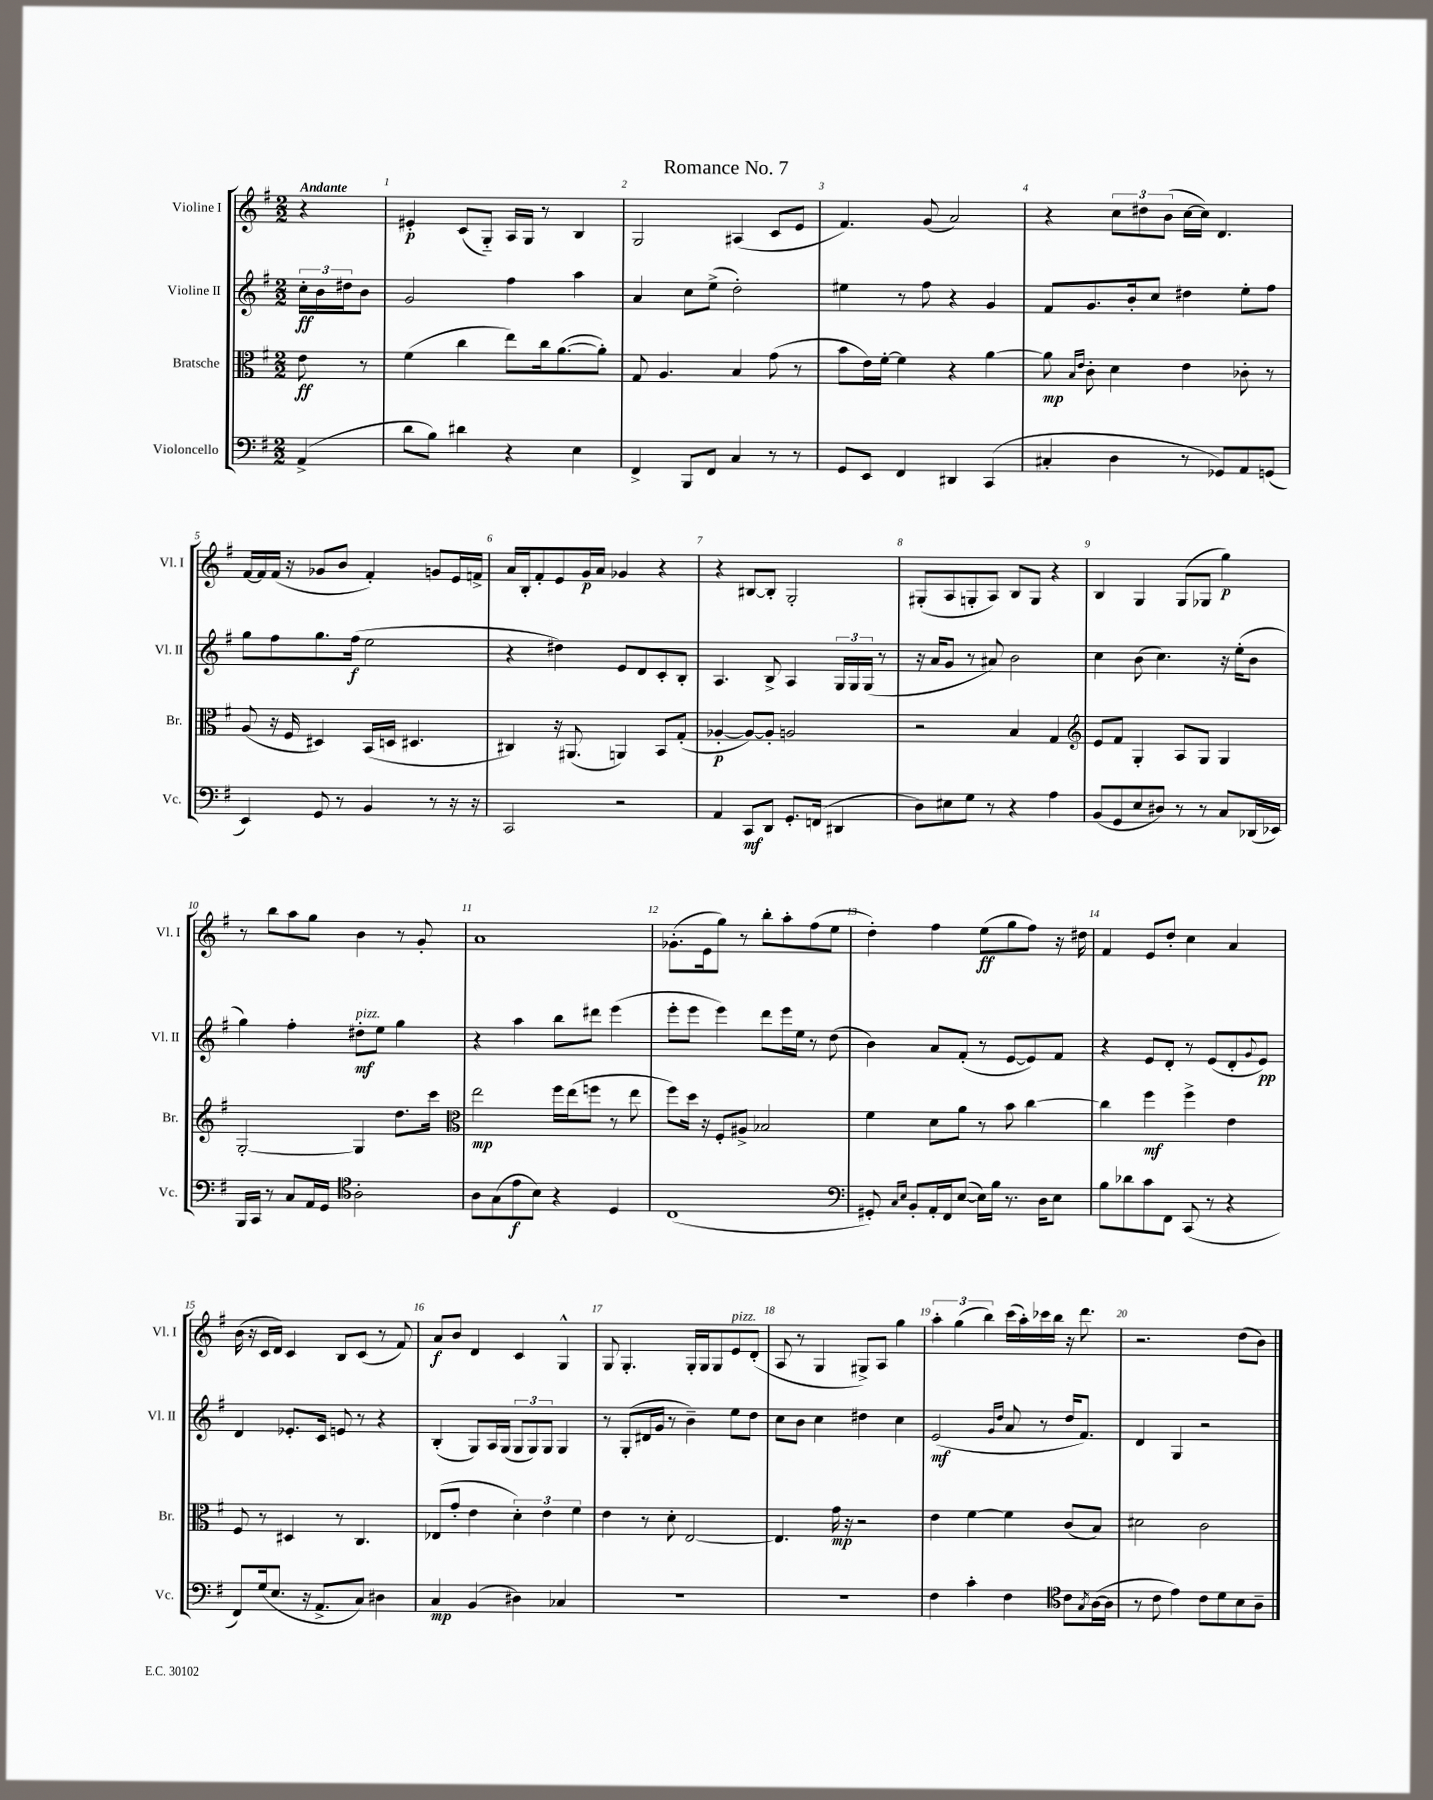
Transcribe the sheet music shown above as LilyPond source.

\header { title = "Romance No. 7" }
<<
\new StaffGroup <<
\new Staff = "s0" \with { instrumentName = "Violine I" shortInstrumentName = "Vl. I" } {
    \clef treble \key g \major \numericTimeSignature \time 2/2 \partial 4 \tempo "Andante"
    r4 |
    eis'4-.\p c'8( g8-_) a16 g16 r8 b4 |
    g2 ais4( c'8 e'8 |
    fis'4.) g'8( a'2) |
    r4 \tuplet 3/2 { c''8 dis''8 b'8( } c''16~ c''16) d'4. |
    fis'16~ fis'16 fis'16( r16 ges'8 b'8 fis'4-.) g'8 e'16 f'16-> |
    a'16 b16-. fis'8-. e'8 g'16\p a'16 ges'4 r4 |
    r4 bis8~ bis8-. g2-. |
    gis8-.( a8 g8-. a8) b8 g8 r4 |
    b4 g4 g8( ges8 g''4\p) |
    r8 b''8 a''8 g''8 b'4 r8 g'8-. |
    a'1 |
    ges'8.-.( e'16 g''8) r8 b''8-. a''8-. fis''8( e''8 |
    d''4-.) fis''4 e''8\ff( g''8 fis''8) r16 dis''16 |
    fis'4 e'8 d''8-. c''4 a'4 |
    b'16( r16 c'16 d'16) c'4 b8 c'8( r8 fis'8) |
    a'8\f b'8 d'4 c'4 g4-^ |
    g8 g4.-. g16-. g16 g8 e'8^\markup { \italic "pizz." } d'8-.( |
    a8 r8 g4 gis8->) a8 g''4 |
    \tuplet 3/2 { a''4-. g''4( b''4) } c'''16( a''16-.) ces'''16 b''16 r16 d'''8. |
    r2. d''8( b'8) \bar "|." |
}
\new Staff = "s1" \with { instrumentName = "Violine II" shortInstrumentName = "Vl. II" } {
    \clef treble \key g \major \numericTimeSignature \time 2/2 \partial 4
    \tuplet 3/2 { c''16-.\ff b'16 dis''16 } b'8 |
    g'2 fis''4 a''4 |
    a'4 c''8 e''8->( d''2-.) |
    eis''4 r8 fis''8 r4 g'4 |
    fis'8 g'8. b'16-. c''8 dis''4 e''8-. fis''8 |
    g''8 fis''8 g''8. fis''16\f( e''2 |
    r4 dis''4) e'8 d'8 c'8-. b8-. |
    a4. b8-> a4 \tuplet 3/2 { g16 g16 g16( } r8 |
    r16 a'16 g'8 r8 ais'8) b'2 |
    c''4 b'8( c''4.) r16 e''16-.( b'8 |
    g''4) fis''4-. dis''8-.\mf^\markup { \italic "pizz." } e''8 g''4 |
    r4 a''4 b''8 dis'''8 e'''4( |
    e'''8-. e'''8 e'''4) d'''8 e'''16 e''16 r8 d''8( |
    b'4) a'8 fis'8-.( r8 e'8~ e'8) fis'8 |
    r4 e'8 d'8-. r8 e'8( d'8-. \appoggiatura { g'8 } e'8\pp) |
    d'4 ees'8.-. c'16 e'8 r8 r4 |
    b4-.( g8) a16 g16( \tuplet 3/2 { g8 g8) g8 } g4 |
    r8 g8-.( dis'16 g'16 r8 b'4--) e''8 d''8 |
    c''8 b'8 c''4 dis''4 c''4 |
    e'2\mf( \grace { g'16 d''16 } a'8 r8 d''16 fis'8.) |
    d'4 g4 r2 \bar "|." |
}
\new Staff = "s2" \with { instrumentName = "Bratsche" shortInstrumentName = "Br." } {
    \clef alto \key g \major \numericTimeSignature \time 2/2 \partial 4
    e'8\ff r8 |
    fis'4( c''4 e''8) c''16 a'8.~( a'8-.) |
    g8 a4. b4 g'8( r8 |
    b'8 e'16) fis'16~-. fis'4 r4 a'4~ |
    a'8\mp \grace { b16 e'16 } c'8-. d'4 e'4 ces'8-. r8 |
    a8( r16 fis16 dis4) b,16( d16 dis4. |
    cis4) r16 ais,8.( a,4) b,8 g8-.( |
    aes4~-.\p aes8~) aes8-. a2 |
    r2 b4 g4 |
    \clef treble e'8 fis'8 g4-. a8 g8 g4 |
    g2~-. g4 d''8. c'''16 |
    \clef alto e''2\mp fis''16 e''16( f''8 r8 e''8 |
    fis''8) d''16 r16 fis8-. ais8-> bes2 |
    fis'4 d'8 a'8 r8 b'8 c''4~ |
    c''4 fis''4\mf fis''4-> e'4 |
    fis8 r8 dis4 r8 c4. |
    ees8( g'8-. e'4 \tuplet 3/2 { d'4-.) e'4 fis'4 } |
    e'4 r8 d'8-. e2~ |
    e4. g'16\mp r16 r2 |
    e'4 fis'4~ fis'4 c'8( b8) |
    dis'2 c'2 \bar "|." |
}
\new Staff = "s3" \with { instrumentName = "Violoncello" shortInstrumentName = "Vc." } {
    \clef bass \key g \major \numericTimeSignature \time 2/2 \partial 4
    a,4->( |
    d'8 b8) dis'4 r4 e4 |
    fis,4-> b,,8 fis,8 c4 r8 r8 |
    g,8 e,8 fis,4 dis,4 c,4( |
    cis4-. d4 r8 ges,8) a,8 g,8( |
    e,4) g,8 r8 b,4 r8 r16 r16 |
    c,2 r2 |
    a,4 c,8\mf d,8 g,8.-. f,16( dis,4 |
    d8) eis8 g8 r8 r4 a4 |
    b,8( g,8 e8 dis8) r8 r8 c8 des,16( ees,16) |
    b,,16 c,16 r8 c8 a,16 g,16 \clef tenor a2-. |
    a8 g8( e'8\f b8) r4 d4 |
    c1( |
    \clef bass gis,8-.) \grace { c16 e16 } b,8-. a,16-. fis,16 e8~( e16) b16 r8. d16 e8 |
    b8 des'8 c'8 fis,8 c,8( r8 r4 |
    fis,8) g16( e8. r16 a,8.-> c8) dis4 |
    c4\mp b,4( dis4) ces4 |
    R1 |
    R1 |
    fis4 c'4-. fis4 \clef tenor c'8 \acciaccatura { g8 } a16~( a16 |
    r8 c'8 e'4) c'8 d'8 b8 a8-- \bar "|." |
}
>>
>>
\layout { \context { \Score \override BarNumber.break-visibility = ##(#f #t #t) barNumberVisibility = #all-bar-numbers-visible } }
